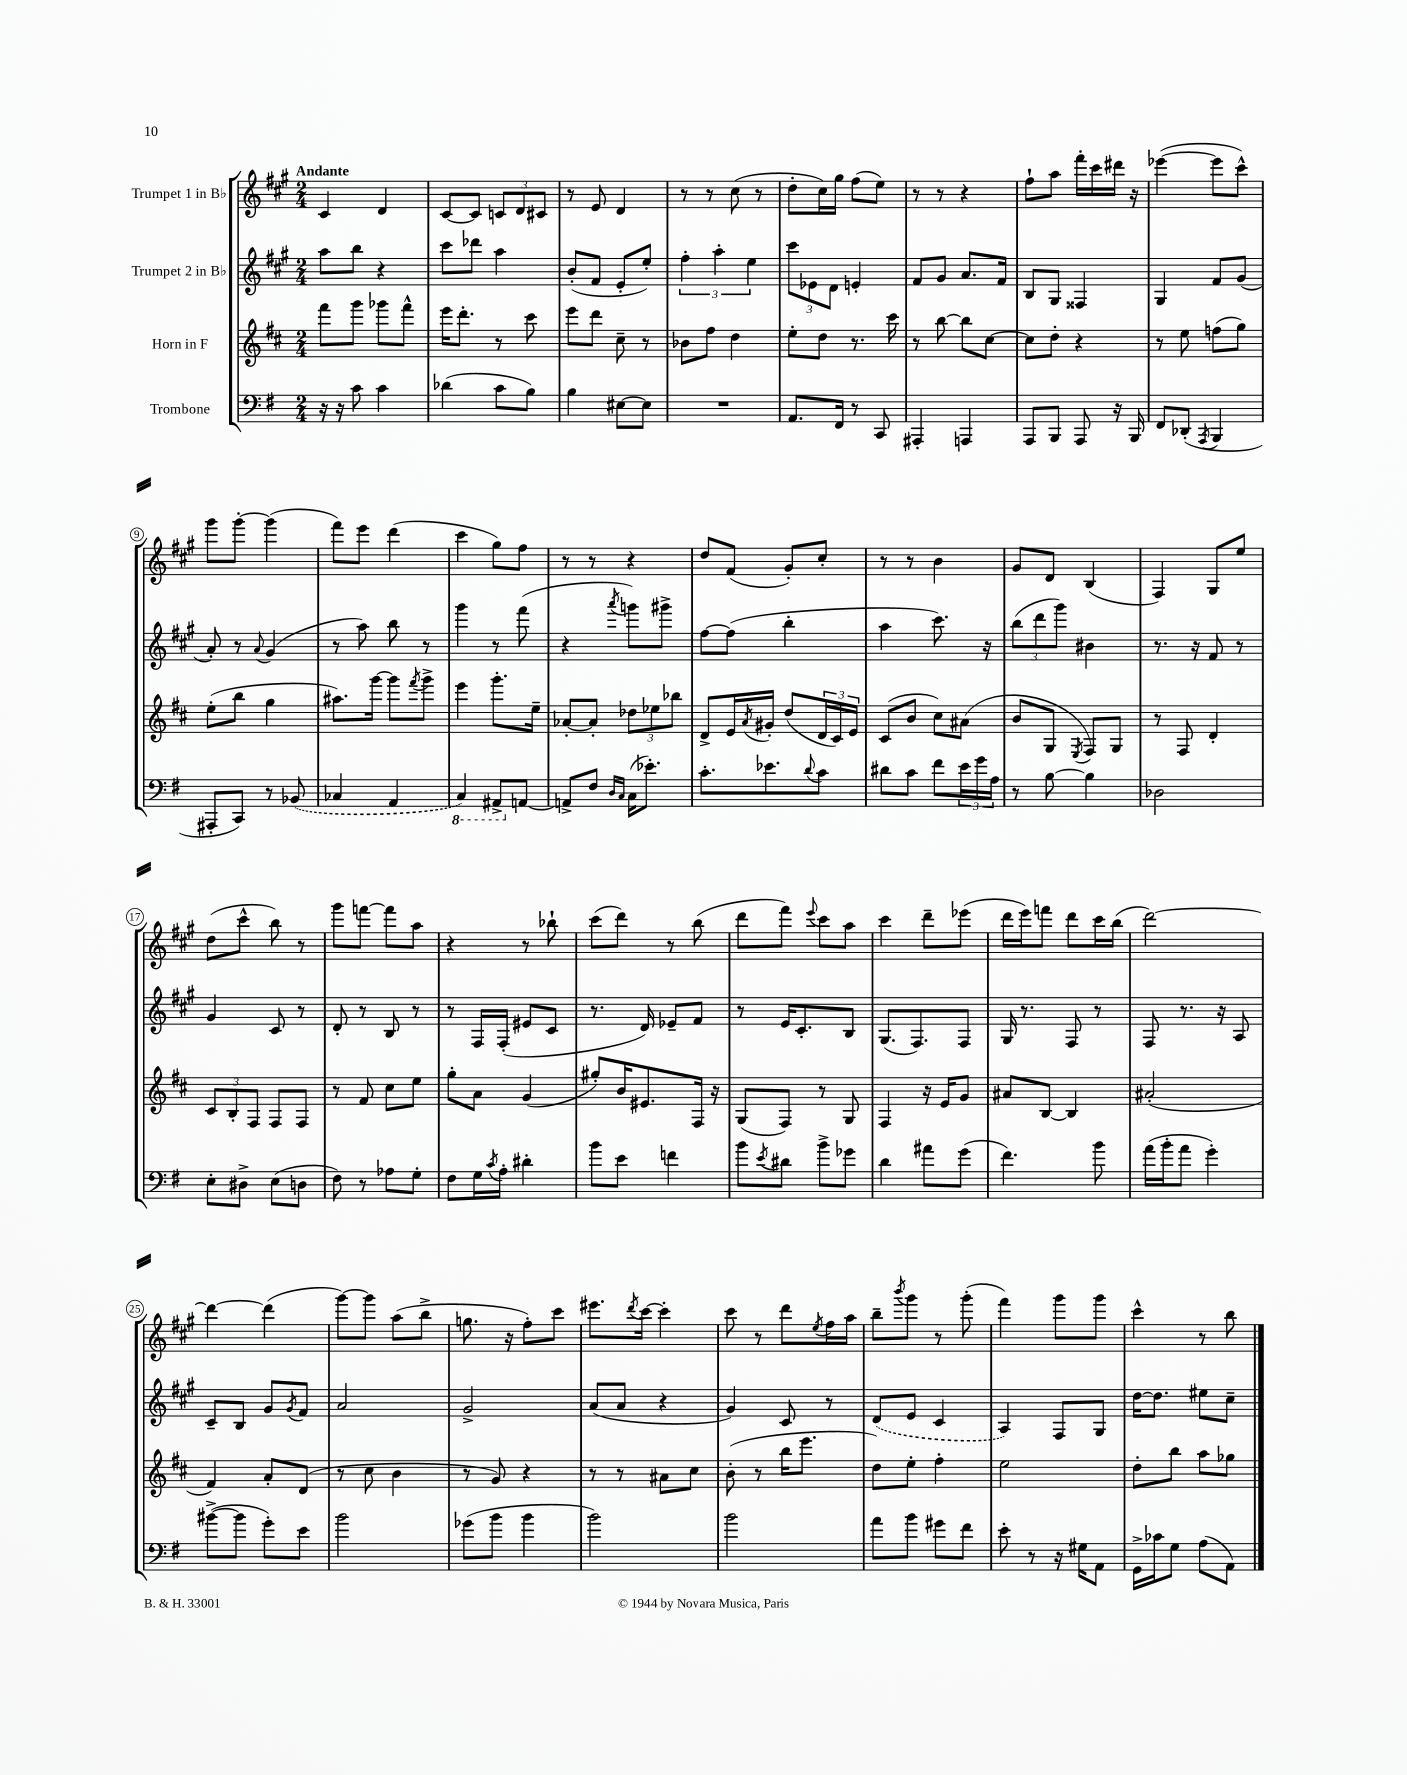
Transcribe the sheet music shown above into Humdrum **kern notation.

**kern	**kern	**kern	**kern
*part4	*part3	*part2	*part1
*staff4	*staff3	*staff2	*staff1
*I"Trombone	*I"Horn in F	*I"Trumpet 2 in B♭	*I"Trumpet 1 in B♭
*clefF4	*clefG2	*clefG2	*clefG2
*k[f#]	*k[f#c#]	*k[f#c#g#]	*k[f#c#g#]
*M2/4	*M2/4	*M2/4	*M2/4
=1	=1	=1	=1
!	!	!	!LO:TX:a:B:t=Andante
16r	8fff#\L	8aa\L	4c#/
16r	.	.	.
8c\	8ggg\J	8bb\J	.
4c\	8ggg-X\L	4r	4d/
.	8fff#^^\J	.	.
=2	=2	=2	=2
(4d-X\	16eee\KL	8ccc#\L	[8c#/L
.	8.ddd'\J	.	.
.	.	8ddd-X\J	8c#/J]
8c\L	8r	4aa\	12cn/L
.	.	.	12d/
8B\J)	8ccc#\	.	.
.	.	.	12c#X/J
=3	=3	=3	=3
4B\	8eee\L	(8b'/L	8r
.	8ddd\J	8f#/J	8e/
[8E#X\L	8cc#~\	8e'/L	4d/
8E#\J]	8r	8ee'/J)	.
=4	=4	=4	=4
2r	8b-X\L	6ff#'\	8r
.	8ff#\J	.	8r
.	.	6aa'\	.
.	4dd\	.	(8cc#\
.	.	6ee\	.
.	.	.	8r
=5	=5	=5	=5
8.AA/L	8ee'\L	12ccc#\L	8dd'\L
.	.	12e-X\	.
.	8dd\J	.	16cc#\L)
.	.	12d\J	.
16FF#/Jk	.	.	16gg#\JJ
8r	8.r	4en'/	(8ff#\L
8CC/	.	.	8ee\J)
.	16ccc#\	.	.
=6	=6	=6	=6
4AAA#X'/	8r	8f#/L	8r
.	[8bb\	8g#/J	8r
4AAAn/	8bb\L]	8.a/L	4r
.	[8cc#\J	.	.
.	.	16f#/Jk	.
=7	=7	=7	=7
8AAA/L	8cc#\L]	8B/L	8ff#`\L
8BBB/J	8dd'\J	8G#/J	8aa\J
8AAA/	4r	4F##X/	16fff#'\LL
.	.	.	16ccc#\
16r	.	.	16ddd#X\JJ
16BBB/	.	.	16r
=8	=8	=8	=8
8FF#/L	8r	4G#/	([4eee-X\
(8DD-X'/J	8ee\	.	.
8qAAA/	.	.	.
4BBB/	(8ffn\L	8f#/L	8eee-\L]
.	8gg\J)	(8g#/J	8ccc#^^\J)
!!LO:LB:g=z
=9	=9	=9	=9
8AAA#X'/L	(8ee'\L	8a'/)	8ggg#\L
8CC/J)	8bb\J	8r	[8ggg#'\J
.	.	8qqa/	.
8r	4gg\	(4g#/	(4ggg#\]
(8BB-X/	.	.	.
=10	=10	=10	=10
4C-X/	8.aa#X\L)	8r	8fff#\L)
.	.	8aa\)	8eee\J
.	[16ggg\Jk	.	.
4AA/	8ggg\L]	8bb\	(4ddd\
.	8qfff#/	.	.
.	8ggg^\J	8r	.
=11	=11	=11	=11
*8ba	*	*	*
4CC/)	4eee\	4ggg#\	4ccc#\
8AAA#X^/L	8.ggg'\L	8r	8gg#\L)
*X8ba	*	*	*
[8AAn/J	.	(8fff#\	8ff#\J
.	16ee~\Jk	.	.
=12	=12	=12	=12
8AAn^/L]	[8a-X'/L	4r	8r
8F#/J	8a-'/J]	.	8r
16qqD/LL	.	.	.
16qqC/JJ	.	8qaaa/	.
(16C\KL	12dd-X\L	8gggn\L)	4r
8.e-X'\J)	.	.	.
.	12ee-X\	.	.
.	.	8ggg#X^\J	.
.	12bb-X\J	.	.
=13	=13	=13	=13
8.c'\L	8d^/L	[8ff#\L	8dd/L
.	16e/L	(8ff#\J]	(8f#/J
.	8qa/	.	.
8.e-X\	16g#X'/JJ	.	.
.	(8dd/L	4bb'\	8g#'/L)
8qqd/	.	.	.
8c\J	24d/L	.	8cc#'/J
.	24c#/)	.	.
.	24e/JJ	.	.
=14	=14	=14	=14
8d#X\L	(8c#/L	4aa\	8r
8c\J	8b/J	.	8r
8f#\L	8cc#\L)	8.ccc#\)	4b\
24e\L	(8a#X\J	.	.
24g\	.	.	.
.	.	16r	.
24A\JJ	.	.	.
=15	=15	=15	=15
8r	8b/L	(12bb\L	8g#/L
.	.	12ddd\	.
[8B\	8G/J	.	8d/J
.	.	12ggg#\J)	.
.	8qE/	.	.
4B\]	8F#/L)	4b#X\	(4B/
.	8G/J	.	.
=16	=16	=16	=16
2D-X\	8r	8.r	4F#/)
.	8F#/	.	.
.	.	16r	.
.	4d'/	8f#/	8G#/L
.	.	8r	8ee/J
!!LO:LB:g=z
=17	=17	=17	=17
8E'\L	12c#/L	4g#/	(8dd\L
.	12B'/	.	.
8D#X^\J	.	.	8ccc#^^\J
.	12F#/J	.	.
(8E\L	8F#/L	8c#/	8bb\)
8Dn\J	8F#/J	8r	8r
=18	=18	=18	=18
8F#\)	8r	8d'/	8ggg#\L
8r	8f#/	8r	[8fffn\J
8A-X\L	8cc#\L	8B/	8fff\L]
8G'\J	8ee\J	8r	8aa\J
=19	=19	=19	=19
8F#\L	8gg'\L	8r	4r
16G\L	8a\J	16F#/LL	.
8qc/	.	.	.
16A'\JJ	.	(16F#'/JJ	.
4d#X'\	(4g/	8e#X/L	8r
.	.	8c#/J	8bb-X`\
=20	=20	=20	=20
8b\L	8gg#X'/L)	8.r	(8ccc#\L
8e\J	16b/K	.	8ddd\J)
.	8.e#X/	16d/)	.
4fn\	.	8e-X~/L	8r
.	16F#/Jk	8f#/J	(8bb\
.	16r	.	.
=21	=21	=21	=21
8b\L	(8G/L	8r	8ddd\L
8qe/	.	.	.
8d#X\J	8F#/J)	16e/KL	8fff#\J)
.	.	8.c#'/	.
.	.	.	8qqeee/
8b^\L	8r	.	8ccc#\L
8g-X\J	8G/	8B/J	8aa\J
=22	=22	=22	=22
4d\	4F#/	(8.G#/L	4ccc#\
.	.	8.F#/)	.
8a#X\L	16r	.	8ddd~\L
.	16e/KL	.	.
(8g\J	8g/J	8F#/J	(8eee-X\J
=23	=23	=23	=23
4.f#\)	8a#X/L	16G#/	16ddd\LL
.	.	8.r	16eee\J)
.	[8B/J	.	8fffn\J
.	4B/]	8F#/	8ddd\L
8b\	.	8r	16ccc#\L
.	.	.	(16bb\JJ
=24	=24	=24	=24
(16a\LL	(2a#X'/	8F#/	[2ddd\)
16b'\J	.	.	.
8a\J	.	8.r	.
4g'\)	.	.	.
.	.	16r	.
.	.	8A/	.
!!LO:LB:g=z
=25	=25	=25	=25
([8b#X^\L	4f#/)	8c#~/L	4ddd\_
8b#\J]	.	8B/J	.
8g'\L)	8a'/L	8g#/L	(4ddd\]
.	.	8qg#/	.
8e\J	(8d/J	8f#/J	.
=26	=26	=26	=26
2b\	8r	2a/	[8ggg#\L)
.	8cc#\	.	8ggg#\J]
.	4b\	.	(8aa\L
.	.	.	8bb^\J
=27	=27	=27	=27
(8g-X\L	8r	2g#^/	8.ggn\
8b\J	8g/)	.	.
.	.	.	16r
4b\	4r	.	8ff#'\L)
.	.	.	8ccc#\J
=28	=28	=28	=28
2b\)	8r	(8a/L	8.eee#X\L
.	8r	8a/J	.
.	.	.	8qddd/
.	.	.	[16ccc#\Jk
.	8a#X\L	4r	4ccc#'\]
.	8cc#\J	.	.
=29	=29	=29	=29
2b\	(8b'\	4g#/)	8ccc#\
.	8r	.	8r
.	16bb\KL	8c#/	8ddd\L
.	8.eee\J	.	.
.	.	.	8qee/
.	.	8r	16ff#\L
.	.	.	16aa\JJ
=30	=30	=30	=30
8a\L	8dd\L)	(8d/L	8bb~\L
.	.	.	8qbbb/
8b\J	8ee'\J	8e/J	8ggg#\J
8g#X\L	4ff#'\	4c#/	8r
8f#\J	.	.	(8ggg#'\
=31	=31	=31	=31
8e'\	2ee\	4A/)	4fff#\)
8r	.	.	.
16r	.	8F#/L	8ggg#\L
16G#X\KL	.	.	.
8AA\J	.	8G#/J	8ggg#\J
=32	=32	=32	=32
16GG^\LL	8dd'\L	[16dd\KL	4ccc#^^\
16c-X\J	.	8.dd\J]	.
8G\J	8bb\J	.	.
(8A\L	8aa\L	8ee#X\L	8r
8AA\J)	8gg-X\J	8cc#~\J	8bb\
==	==	==	==
*-	*-	*-	*-
